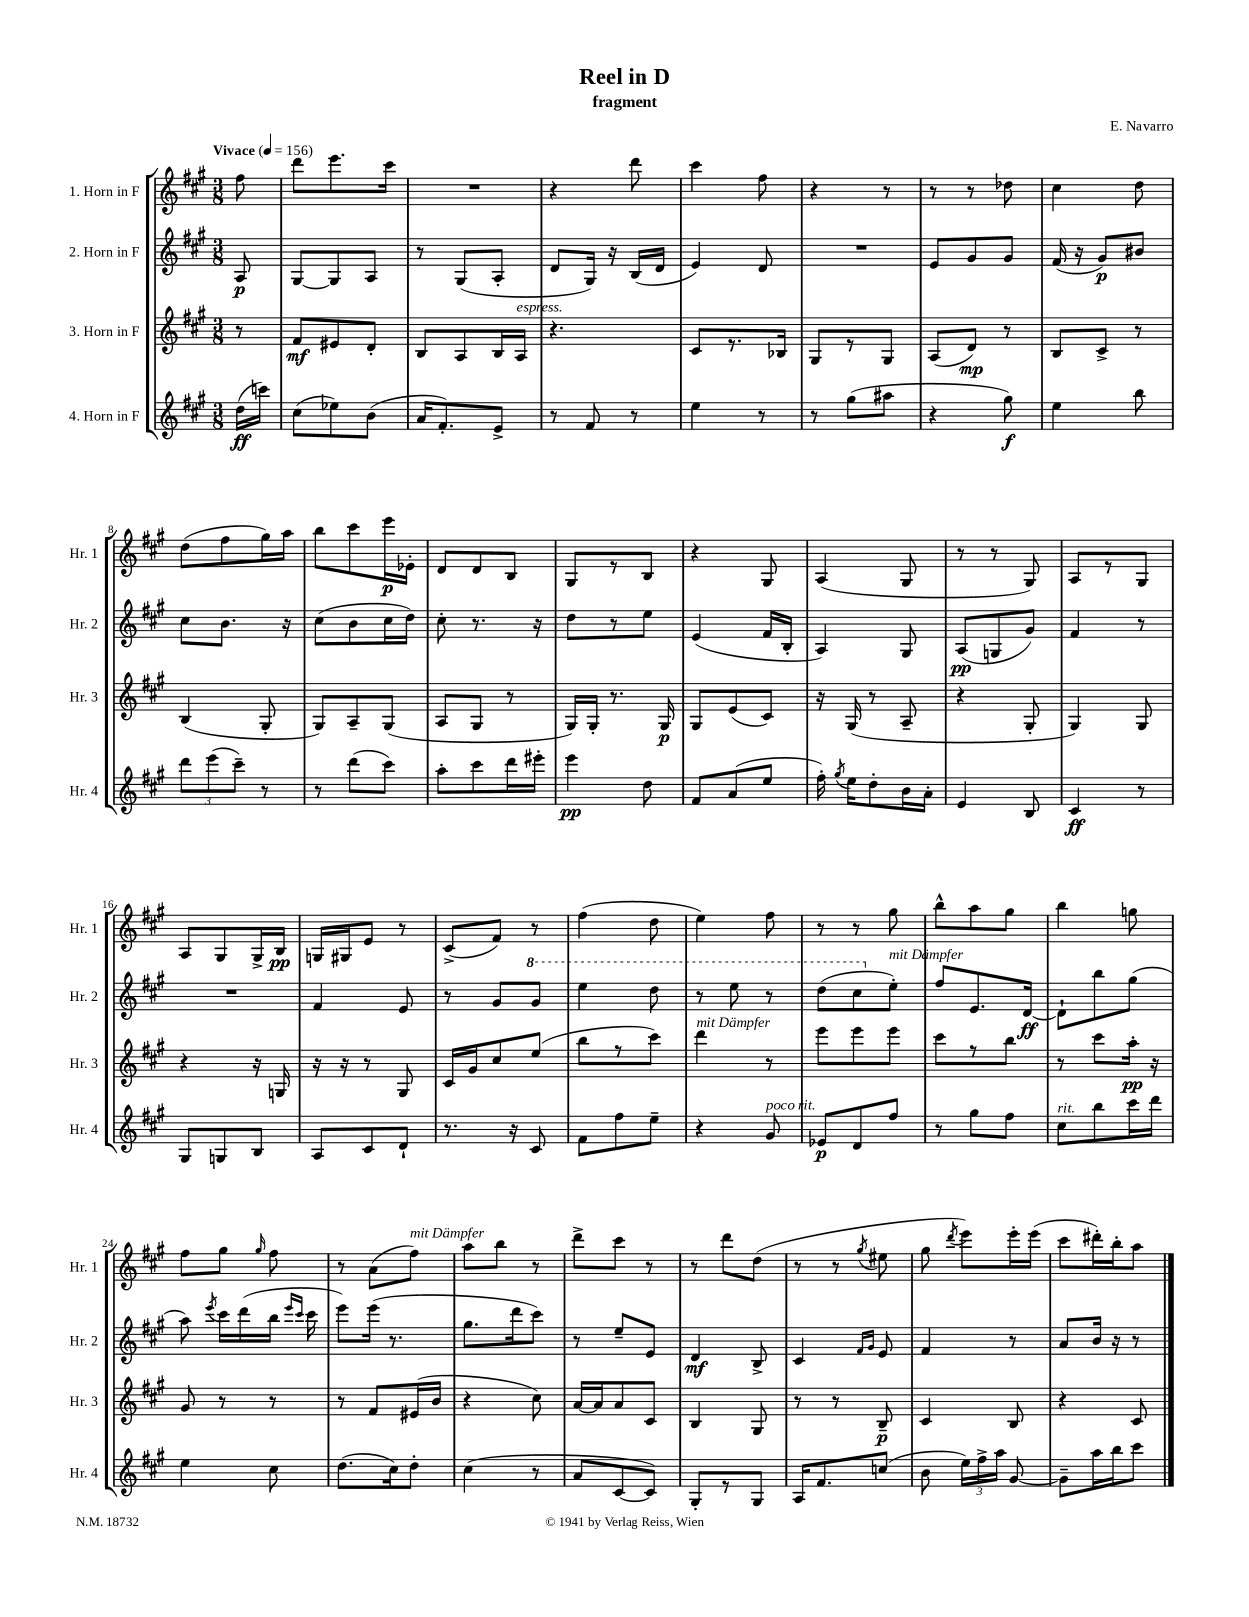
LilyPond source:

\header { title = "Reel in D" composer = "E. Navarro" subtitle = "fragment" }
<<
\new StaffGroup <<
\new Staff = "s0" \with { instrumentName = "1. Horn in F" shortInstrumentName = "Hr. 1" } {
    \clef treble \key a \major \numericTimeSignature \time 3/8 \partial 8 \tempo "Vivace" 4 = 156
    \autoBeamOff fis''8 |
    d'''8[ e'''8. cis'''16] |
    R4. |
    r4 d'''8 |
    cis'''4 fis''8 |
    r4 r8 |
    r8 r8 des''8 |
    cis''4 d''8 |
    d''8[( fis''8 gis''16) a''16] |
    b''8[ cis'''8 e'''16\p ees'16]-. |
    d'8[ d'8 b8] |
    gis8[ r8 b8] |
    r4 gis8 |
    a4( gis8 |
    r8 r8 gis8) |
    a8[ r8 gis8] |
    a8[ gis8 gis16-> b16]\pp |
    g16[ gis16 e'8] r8 |
    cis'8[->( fis'8]) r8 |
    fis''4( d''8 |
    e''4) fis''8 |
    r8 r8 gis''8 |
    b''8[-^ a''8 gis''8] |
    b''4 g''8 |
    fis''8[ gis''8] \grace { gis''16 } fis''8 |
    r8 a'8[( fis''8]^\markup { \italic "mit Dämpfer" }) |
    a''8[ b''8] r8 |
    d'''8[-> cis'''8] r8 |
    r8 d'''8[ d''8]( |
    r8 r8 \acciaccatura { gis''8 } eis''8 |
    gis''8 \acciaccatura { d'''8 } e'''8[) e'''16-. e'''16]( |
    cis'''8[ dis'''16-.) b''16-. a''8] \bar "|." |
}
\new Staff = "s1" \with { instrumentName = "2. Horn in F" shortInstrumentName = "Hr. 2" } {
    \clef treble \key a \major \numericTimeSignature \time 3/8 \partial 8
    \autoBeamOff a8\p |
    gis8[~ gis8 a8] |
    r8 gis8[( a8]-. |
    d'8[ gis16]) r16 b16[( d'16] |
    e'4) d'8 |
    R4. |
    e'8[ gis'8 gis'8] |
    fis'16( r16 gis'8[\p) bis'8] |
    cis''8[ b'8.] r16 |
    cis''8[( b'8 cis''16 d''16]) |
    cis''8-. r8. r16 |
    d''8[ r8 e''8] |
    e'4( fis'16[ b16]-. |
    a4) gis8 |
    a8[\pp( g8 gis'8]) |
    fis'4 r8 |
    R4. |
    fis'4 e'8 |
    r8 gis'8[ \ottava #1 gis''8] |
    e'''4 d'''8 |
    r8 e'''8 r8 |
    d'''8[( cis'''8 \ottava #0 e''8]-.^\markup { \italic "mit Dämpfer" }) |
    fis''8[ e'8. d'16]~\ff |
    d'8[-! b''8 gis''8]( |
    a''8) \acciaccatura { e'''8 } cis'''16[ d'''16( b''16] \grace { e'''16[ cis'''16] } cis'''16 |
    e'''8[) e'''16]( r8. |
    gis''8.[ d'''16 cis'''8]) |
    r8 e''8[-- e'8] |
    d'4\mf b8-> |
    cis'4 \grace { fis'16[ gis'16] } e'8 |
    fis'4 r8 |
    a'8[ b'16] r16 r8 \bar "|." |
}
\new Staff = "s2" \with { instrumentName = "3. Horn in F" shortInstrumentName = "Hr. 3" } {
    \clef treble \key a \major \numericTimeSignature \time 3/8 \partial 8
    \autoBeamOff r8 |
    fis'8[\mf eis'8 d'8]-. |
    b8[ a8 b16 a16]^\markup { \italic "espress." } |
    r4. |
    cis'8[ r8. bes16] |
    gis8[ r8 gis8] |
    a8[( d'8]\mp) r8 |
    b8[ cis'8]-> r8 |
    b4( gis8-. |
    gis8[) a8-- gis8]( |
    a8[ gis8] r8 |
    gis16[) gis16]-. r8. gis16\p |
    gis8[ e'8( cis'8]) |
    r16 gis16( r8 a8-- |
    r4 gis8-. |
    gis4) gis8 |
    r4 r16 g16 |
    r16 r16 r8 gis8 |
    cis'16[ gis'16 cis''8 e''8]( |
    b''8[ r8 cis'''8]) |
    d'''4^\markup { \italic "mit Dämpfer" } r8 |
    e'''8[ e'''8 e'''8] |
    cis'''8[ r8 b''8] |
    r8 cis'''8[ a''16]-.\pp r16 |
    gis'8 r8 r8 |
    r8 fis'8[ eis'16( b'16] |
    r4 cis''8) |
    a'16[~ a'16 a'8 cis'8] |
    b4 gis8 |
    r8 r8 b8--\p |
    cis'4 b8 |
    r4 cis'8 \bar "|." |
}
\new Staff = "s3" \with { instrumentName = "4. Horn in F" shortInstrumentName = "Hr. 4" } {
    \clef treble \key a \major \numericTimeSignature \time 3/8 \partial 8
    \autoBeamOff d''16[\ff( c'''16]) |
    cis''8[( ees''8) b'8]( |
    a'16[ fis'8.-.) e'8]-> |
    r8 fis'8 r8 |
    e''4 r8 |
    r8 gis''8[( ais''8] |
    r4 gis''8\f) |
    e''4 b''8 |
    \tuplet 3/2 { d'''8[ e'''8( cis'''8]--) } r8 |
    r8 d'''8[( cis'''8]) |
    a''8[-. cis'''8 d'''16 eis'''16]-. |
    e'''4\pp d''8 |
    fis'8[ a'8( e''8] |
    fis''16-.) \acciaccatura { gis''8 } e''16[ d''8-. b'16 a'16]-. |
    e'4 b8 |
    cis'4\ff r8 |
    gis8[ g8 b8] |
    a8[ cis'8 d'8]-! |
    r8. r16 cis'8 |
    fis'8[ fis''8 e''8]-- |
    r4 gis'8^\markup { \italic "poco rit." } |
    ees'8[\p d'8 fis''8] |
    r8 gis''8[ fis''8] |
    cis''8[^\markup { \italic "rit." } b''8 cis'''16 d'''16] |
    e''4 cis''8 |
    d''8.[( cis''16) d''8]-. |
    cis''4( r8 |
    a'8[ cis'8~ cis'8]) |
    gis8[-. r8 gis8] |
    a16[ fis'8. c''8]( |
    b'8 \tuplet 3/2 { e''16[) fis''16-> a''16] } gis'8~ |
    gis'8[-- a''16 b''16 cis'''8] \bar "|." |
}
>>
>>
